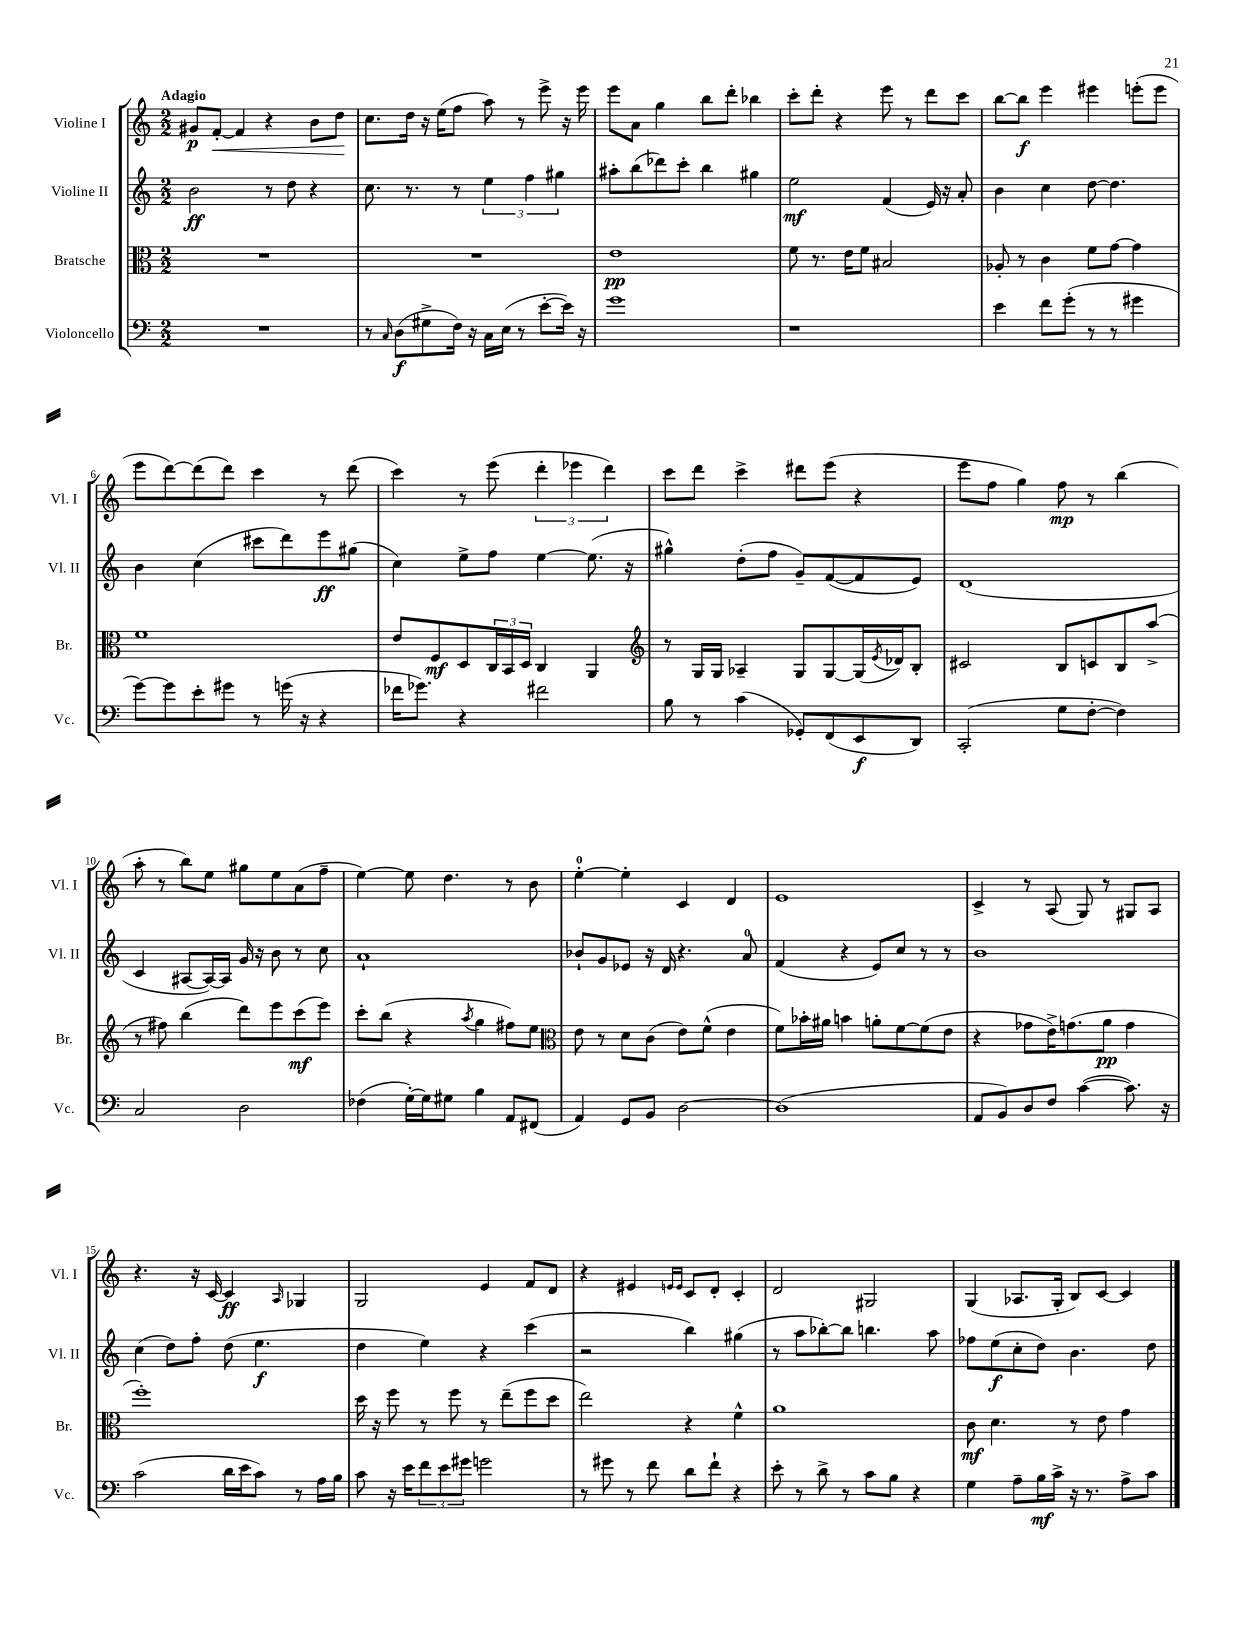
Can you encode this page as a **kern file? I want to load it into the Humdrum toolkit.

**kern	**dynam	**kern	**dynam	**kern	**dynam	**kern	**dynam
*part4	*part4	*part3	*part3	*part2	*part2	*part1	*part1
*staff4	*staff4	*staff3	*staff3	*staff2	*staff2	*staff1	*staff1
*I"Violoncello	*	*I"Bratsche	*	*I"Violine II	*	*I"Violine I	*
*I'Vc.	*	*I'Br.	*	*I'Vl. II	*	*I'Vl. I	*
*clefF4	*	*clefC3	*	*clefG2	*	*clefG2	*
*k[]	*	*k[]	*	*k[]	*	*k[]	*
*M2/2	*	*M2/2	*	*M2/2	*	*M2/2	*
=1	=1	=1	=1	=1	=1	=1	=1
!	!	!	!	!	!	!LO:TX:a:B:t=Adagio	!
1r	.	1r	.	2b\	ff	8g#X/L	p
!	!	!	!	!	!	!	!LO:HP:b
.	.	.	.	.	.	[8f'/J	<
.	.	.	.	.	.	4f/]	.
.	.	.	.	8r	.	4r	.
.	.	.	.	8dd\	.	.	.
.	.	.	.	4r	.	8b\L	.
.	.	.	.	.	.	8dd\J	.
.	.	.	.	.	.	.	[
=2	=2	=2	=2	=2	=2	=2	=2
8r	.	1r	.	8.cc\	.	8.cc\L	.
16qqC/	.	.	.	.	.	.	.
(8D\L	f	.	.	.	.	.	.
.	.	.	.	8.r	.	16dd\Jk	.
8G#X^\	.	.	.	.	.	16r	.
.	.	.	.	.	.	(16ee\KL	.
16F\Jk)	.	.	.	8r	.	8ff\J	.
16r	.	.	.	.	.	.	.
16C\LL	.	.	.	6ee\	.	8aa\)	.
(16E\JJ	.	.	.	.	.	.	.
8r	.	.	.	.	.	8r	.
.	.	.	.	6ff\	.	.	.
[8e'\L	.	.	.	.	.	8eee^\	.
.	.	.	.	6gg#X\	.	.	.
16e\Jk])	.	.	.	.	.	16r	.
16r	.	.	.	.	.	16eee\	.
=3	=3	=3	=3	=3	=3	=3	=3
1g	.	1e	pp	8aa#X'\L	.	8eee\L	.
.	.	.	.	(8bb\	.	8a\J	.
.	.	.	.	8ddd-X\)	.	4gg\	.
.	.	.	.	8ccc'\J	.	.	.
.	.	.	.	4bb\	.	8bb\L	.
.	.	.	.	.	.	8ddd'\J	.
.	.	.	.	4gg#X\	.	4bb-X\	.
=4	=4	=4	=4	=4	=4	=4	=4
1r	.	8f\	.	2ee\	mf	8ccc'\L	.
.	.	8.r	.	.	.	8ddd'\J	.
.	.	.	.	.	.	4r	.
.	.	16e\KL	.	.	.	.	.
.	.	8f\J	.	.	.	.	.
.	.	2B#X/	.	(4f/	.	8eee\	.
.	.	.	.	.	.	8r	.
.	.	.	.	16e/)	.	8ddd\L	.
.	.	.	.	16r	.	.	.
.	.	.	.	8a'/	.	8ccc\J	.
=5	=5	=5	=5	=5	=5	=5	=5
4e\	.	8A-X'/	.	4b\	.	[8bb\L	.
.	.	8r	.	.	.	8bb\J]	f
8f\L	.	4c\	.	4cc\	.	4eee\	.
(8g'\J	.	.	.	.	.	.	.
8r	.	8f\L	.	[8dd\	.	4eee#X\	.
8r	.	[8g\J	.	4.dd\]	.	.	.
4g#X\	.	4g\]	.	.	.	(8eeen'\L	.
.	.	.	.	.	.	8eee\J	.
!!LO:LB:g=z
=6	=6	=6	=6	=6	=6	=6	=6
[8g\L)	.	1f	.	4b\	.	8eee\L	.
8g\]	.	.	.	.	.	[8ddd\)	.
8e'\	.	.	.	(4cc\	.	(8ddd\]	.
8g#X\J	.	.	.	.	.	8ddd\J)	.
8r	.	.	.	8ccc#X\L	.	4ccc\	.
(16gn\	.	.	.	8ddd\)	.	.	.
16r	.	.	.	.	.	.	.
4r	.	.	.	8eee\	ff	8r	.
.	.	.	.	(8gg#X\J	.	(8ddd\	.
=7	=7	=7	=7	=7	=7	=7	=7
16f-X\KL	.	8e/L	.	4cc\)	.	4ccc\)	.
8.g-X\J)	.	.	.	.	.	.	.
.	.	8F/	mf	.	.	.	.
4r	.	8D/	.	8ee^\L	.	8r	.
.	.	24C/L	.	8ff\J	.	(8eee\	.
.	.	24BB/	.	.	.	.	.
.	.	24D/JJ	.	.	.	.	.
2f#X\	.	4C/	.	[4ee\	.	6ddd'\	.
.	.	.	.	.	.	6eee-X\	.
.	.	4AA/	.	(8.ee\]	.	.	.
.	.	.	.	.	.	6ddd\)	.
.	.	.	.	16r	.	.	.
=8	=8	=8	=8	=8	=8	=8	=8
*	*	*clefG2	*	*	*	*	*
8B\	.	8r	.	4gg#X^^\)	.	8ccc\L	.
8r	.	16G/LL	.	.	.	8ddd\J	.
.	.	16G/JJ	.	.	.	.	.
(4c\	.	4A-X~/	.	(8dd'\L	.	4ccc^\	.
.	.	.	.	8ff\J	.	.	.
8GG-X'/L)	.	8G/L	.	8g~/L)	.	8ddd#X\L	.
(8FF/	.	[8G/	.	([8f/	.	(8eee\J	.
8EE/	f	(16G/L]	.	8f/]	.	4r	.
.	.	8qe/	.	.	.	.	.
.	.	16d-X/J)	.	.	.	.	.
8DD/J)	.	8B'/J	.	8e/J)	.	.	.
=9	=9	=9	=9	=9	=9	=9	=9
(2CC'/	.	2c#X/	.	(1d	.	8eee\L	.
.	.	.	.	.	.	8ff\J	.
.	.	.	.	.	.	4gg\)	.
8G\L	.	8B/L	.	.	.	8ff\	mp
[8F'\J	.	8cn/	.	.	.	8r	.
4F\])	.	8B/	.	.	.	(4bb\	.
.	.	(8aa^/J	.	.	.	.	.
!!LO:LB:g=z
=10	=10	=10	=10	=10	=10	=10	=10
2C/	.	8r	.	4c/	.	8aa'\	.
.	.	8ff#X\)	.	.	.	8r	.
.	.	(4bb\	.	[8A#X/L	.	8bb\L)	.
.	.	.	.	16A#/L_)	.	8ee\J	.
.	.	.	.	16A#/JJ]	.	.	.
2D\	.	8ddd\L)	.	16g/	.	8gg#X\L	.
.	.	.	.	16r	.	.	.
.	.	8eee\	.	8b\	.	8ee\	.
.	.	(8ccc\	mf	8r	.	(8a\	.
.	.	8eee\J)	.	8cc\	.	8ff~\J	.
=11	=11	=11	=11	=11	=11	=11	=11
(4F-X\	.	8ccc'\L	.	1a`	.	[4ee\)	.
.	.	(8bb\J	.	.	.	.	.
[16G'\LL)	.	4r	.	.	.	8ee\]	.
16G\J]	.	.	.	.	.	.	.
8G#X\J	.	.	.	.	.	4.dd\	.
.	.	8qaa/	.	.	.	.	.
4B\	.	4gg\	.	.	.	.	.
8AA/L	.	8ff#X\L)	.	.	.	8r	.
(8FF#X/J	.	8ee\J	.	.	.	8b\	.
=12	=12	=12	=12	=12	=12	=12	=12
*	*	*clefC3	*	*	*	*	*
4AA/)	.	8e\	.	8b-X`/L	.	[4ee'\	.
.	.	8r	.	8g/	.	.	.
8GG/L	.	8d\L	.	8e-X/J	.	4ee'\]	.
8BB/J	.	(8c\J	.	16r	.	.	.
.	.	.	.	16d/	.	.	.
[2D\	.	8e\L)	.	4.r	.	4c/	.
.	.	(8f^^\J	.	.	.	.	.
.	.	4e\	.	.	.	4d/	.
.	.	.	.	8a/	.	.	.
=13	=13	=13	=13	=13	=13	=13	=13
(1D]	.	8f\L)	.	(4f/	.	1e	.
.	.	16b-X'\L	.	.	.	.	.
.	.	16a#X\JJ	.	.	.	.	.
.	.	4bn\	.	4r	.	.	.
.	.	8an'\L	.	8e/L)	.	.	.
.	.	[8f\	.	8cc/J	.	.	.
.	.	(8f\]	.	8r	.	.	.
.	.	8e\J	.	8r	.	.	.
=14	=14	=14	=14	=14	=14	=14	=14
8AA/L	.	4r	.	1b	.	4c^/	.
8BB/)	.	.	.	.	.	.	.
8D/	.	8g-X\L	.	.	.	8r	.
8F/J	.	16e^\K)	.	.	.	(8A/	.
.	.	(8.gn\	.	.	.	.	.
([4c\	.	.	.	.	.	8G/)	.
.	.	8a\J	pp	.	.	8r	.
8.c\])	.	4g\	.	.	.	8G#X/L	.
.	.	.	.	.	.	8A/J	.
16r	.	.	.	.	.	.	.
!!LO:LB:g=z
=15	=15	=15	=15	=15	=15	=15	=15
(2c\	.	1ff')	.	(4cc\	.	4.r	.
.	.	.	.	8dd\L)	.	.	.
.	.	.	.	8ff'\J	.	16r	.
.	.	.	.	.	.	[16c/	.
16d\LL	.	.	.	(8dd\	.	4c/]	ff
16e\J	.	.	.	.	.	.	.
8c\J)	.	.	.	4.ee\	f	.	.
.	.	.	.	.	.	16qqA/	.
8r	.	.	.	.	.	4G-X/	.
16A\LL	.	.	.	.	.	.	.
16B\JJ	.	.	.	.	.	.	.
=16	=16	=16	=16	=16	=16	=16	=16
8c\	.	16dd\	.	4dd\	.	2G/	.
.	.	16r	.	.	.	.	.
16r	.	8ff\	.	.	.	.	.
16e\KL	.	.	.	.	.	.	.
12f\	.	8r	.	4ee\)	.	.	.
12e\	.	.	.	.	.	.	.
.	.	8ff\	.	.	.	.	.
12g#X\J	.	.	.	.	.	.	.
2gn\	.	8r	.	4r	.	4e/	.
.	.	(8ee~\L	.	.	.	.	.
.	.	8ff\	.	(4ccc\	.	8f/L	.
.	.	8dd\J	.	.	.	8d/J	.
=17	=17	=17	=17	=17	=17	=17	=17
8r	.	2ee\)	.	2r	.	4r	.
8g#X\	.	.	.	.	.	.	.
8r	.	.	.	.	.	4e#X/	.
8f\	.	.	.	.	.	.	.
.	.	.	.	.	.	16qqen/LL	.
.	.	.	.	.	.	16qqe/JJ	.
8d\L	.	4r	.	4bb\)	.	8c/L	.
8f`\J	.	.	.	.	.	8d'/J	.
4r	.	4f^^\	.	(4gg#X\	.	4c'/	.
=18	=18	=18	=18	=18	=18	=18	=18
8e'\	.	1a	.	8r	.	2d/	.
8r	.	.	.	8aa\L	.	.	.
8d^\	.	.	.	[8bb-X'\)	.	.	.
8r	.	.	.	8bb-\J]	.	.	.
8c\L	.	.	.	4.bbn\	.	2G#X/	.
8B\J	.	.	.	.	.	.	.
4r	.	.	.	.	.	.	.
.	.	.	.	8aa\	.	.	.
=19	=19	=19	=19	=19	=19	=19	=19
4G\	.	8c\	mf	8ff-X\L	.	(4G/	.
.	.	4.d\	.	(8ee\	f	.	.
8A~\L	.	.	.	8cc'\	.	8.A-X/L	.
16B\L	mf	.	.	8dd\J)	.	.	.
16c^\JJ	.	.	.	.	.	16G'/Jk	.
16r	.	8r	.	4.b\	.	8B/L)	.
8.r	.	.	.	.	.	.	.
.	.	8e\	.	.	.	[8c/J	.
8A^\L	.	4g\	.	.	.	4c/]	.
8c\J	.	.	.	8dd\	.	.	.
==	==	==	==	==	==	==	==
*-	*-	*-	*-	*-	*-	*-	*-
